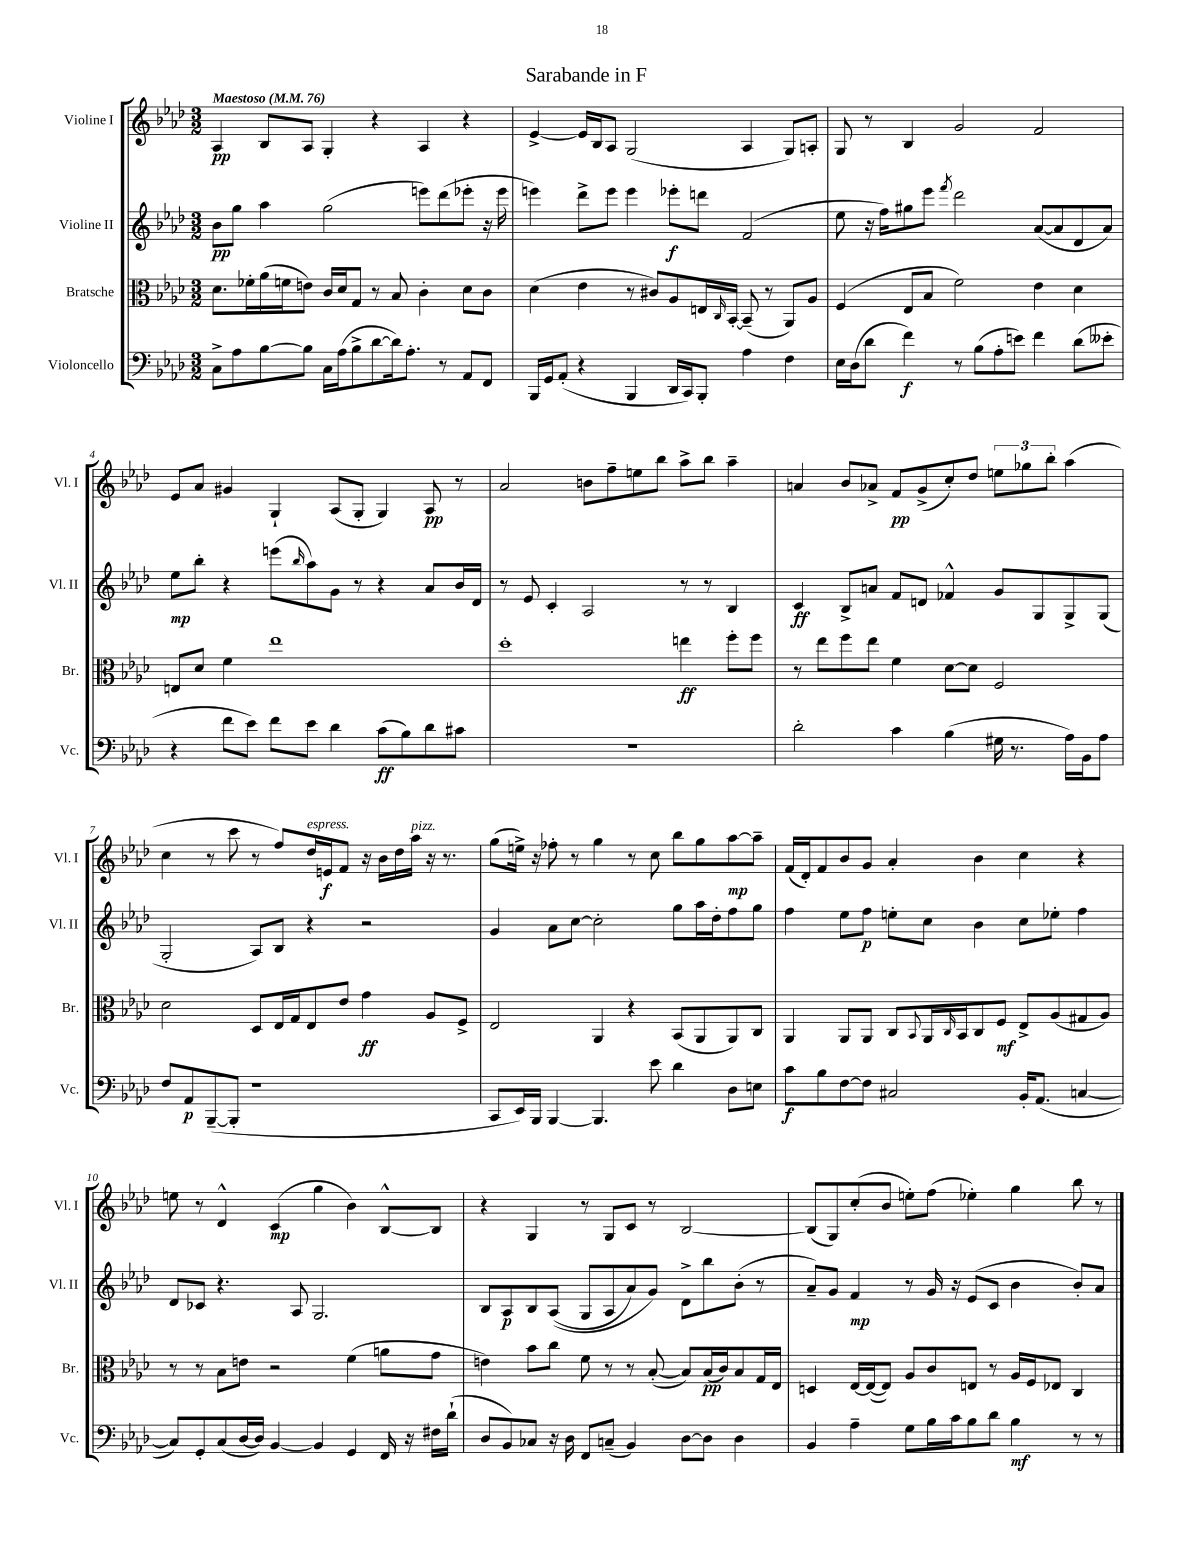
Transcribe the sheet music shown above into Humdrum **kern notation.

**kern	**kern	**kern	**kern
*staff4	*staff3	*staff2	*staff1
*clefF4	*clefC3	*clefG2	*clefG2
*k[b-e-a-d-]	*k[b-e-a-d-]	*k[b-e-a-d-]	*k[b-e-a-d-]
*M3/2	*M3/2	*M3/2	*M3/2
*MM76	*MM76	*MM76	*MM76
8C^\L	8.d-\L	8b-\L	4A-/
8A-\	.	8gg\J	.
.	16f-'\L	.	.
[8B-\	(16a-\	4aa-\	8B-/L
.	16f\J	.	.
8B-\]J	8e\J)	.	8A-/J
16C\LL	16c/LL	(2gg\	4G'/
(16A-\J	16d-/J	.	.
8B-^\	8G/J	.	.
[8d-\	8r	.	4r
16d-\]k)	8B-/	.	.
8.A-'\J	.	.	.
.	4c'\	8eee\L)	4A-/
8r	.	(8ddd-\	.
8AA-/L	8d-\L	8eee-'\J	4r
8FF/J	8c\J	16r	.
.	.	16eee-\	.
=	=	=	=
16BBB-/LL	(4d-\	4eee\)	[4e-^/
16GG/J	.	.	.
(8AA-'/J	.	.	.
4r	4e-\	8ddd-^\L	16e-/]LL
.	.	.	16B-/J
.	.	8eee\J	8A-/J
4BBB-/	8r	4eee\	(2G/
.	8c#/L)	.	.
16DD-/LL	8A-/	8eee-'\L	.
16CC/J)	.	.	.
8BBB-'/J	16E/L	8ddd\J	.
.	16qqC/	.	.
.	[16BB-'/JJ	.	.
4A-\	(8BB-~/]	(2f/	4A-/
.	8r	.	.
4F\	8AA-/L)	.	8G/L)
.	8A-/J	.	8A'/J
=	=	=	=
16E-\LL	(4F/	8ee-\	8G/
(16D-\J	.	.	.
8d-\J	.	16r	8r
.	.	16ff\LK)	.
4f\)	8E-/L	8gg#\	4B-/
.	8B-/J	8eee-\J	.
.	.	8qfff/	.
8r	2f\)	2ddd-\	2g/
(8B-\L	.	.	.
8A-'\	.	.	.
8e\J)	.	.	.
4f\	4e-\	([8a-/L	2f/
.	.	8a-/]	.
(8d-\L	4d-\	8d-/	.
8e--'\J	.	8a-/J)	.
=	=	=	=
4r	8E/L	8ee-\L	8e-/L
.	8d-/J	8bb-'\J	8a-/J
8f\L	4f\	4r	4g#/
8e-\J)	.	.	.
8f\L	1ee-	(8eee\L	4G`/
.	.	16qqbb-/	.
8e-\J	.	8aa-\)	.
4d-\	.	8g\J	(8A-/L
.	.	8r	8G'/J
(8c\L	.	4r	4G/)
8B-\)	.	.	.
8d-\	.	8a-/L	8A-/
8c#\J	.	16b-/L	8r
.	.	16d-/JJ	.
=	=	=	=
1.r	1dd-'	8r	2a-/
.	.	8e-/	.
.	.	4c'/	.
.	.	2A-/	8b\L
.	.	.	8ff~\
.	.	.	8ee\
.	.	.	8bb-\J
.	4ee\	8r	8aa-^\L
.	.	8r	8bb-\J
.	8ff'\L	4B-/	4aa-~\
.	8ff\J	.	.
=	=	=	=
2d-'\	8r	4c/	4a/
.	8ee-\L	.	.
.	8ff\	8B-^/L	8b-/L
.	8ee-\J	8a/J	8a-^/J
4c\	4f\	8f/L	8f/L
.	.	8d/J	(8g^/
(4B-\	[8d-\L	4f-^^/	8cc'/)
.	8d-\]J	.	8dd-/J
16G#\	2F/	8g/L	12ee\L
8.r	.	.	.
.	.	.	12gg-\
.	.	8G/	.
.	.	.	12bb-'\J
16A-\LL)	.	8G^/	(4aa-\
16BB-\J	.	.	.
8A-\J	.	(8G/J	.
=	=	=	=
8F/L	2d-\	2G'/	4cc\
8AA-/	.	.	.
([8BBB-~/	.	.	8r
8BBB-'/]J	.	.	8ccc\
1r	8D-/L	8A-/L)	8r
.	16E-/L	8B-/J	8ff/L)
.	16G/J	.	.
.	8E-/	4r	16dd-/L
.	.	.	16e/J
.	8e-/J	.	8f/J
.	4g\	2r	16r
.	.	.	16b-\LL
.	.	.	16dd-\
.	.	.	16aa-\JJ
.	8A-/L	.	16r
.	.	.	8.r
.	8F^/J	.	.
=	=	=	=
8CC/L	2E-/	4g/	(8gg\L
16EE-/L)	.	.	16ee^\Jk)
16BBB-/JJ	.	.	16r
[4BBB-/	.	8a-\L	8ff-'\
.	.	[8cc\J	8r
4.BBB-/]	4AA-/	2cc'\]	4gg\
.	4r	.	8r
8e-\	.	.	8cc\
4d-\	(8BB-/L	8gg\L	8bb-\L
.	8AA-/	16aa-\L	8gg\
.	.	16dd-'\J	.
8D-\L	8AA-/)	8ff\	[8aa-\
8E\J	8C/J	8gg\J	8aa-~\]J
=	=	=	=
8c\L	4AA-/	4ff\	(16f/LL
.	.	.	16d-'/J)
8B-\	.	.	8f/
[8F\	8AA-/L	8ee-\L	8b-/
8F\]J	8AA-/J	8ff\J	8g/J
2C#/	8C/L	8ee'\L	4a-'/
.	8qqBB-/	.	.
.	16AA-/L	8cc\J	.
.	16qqC/	.	.
.	16BB-/J	.	.
.	8C/	4b-\	4b-\
.	8F/J	.	.
16BB-'/LK	8E-^/L	8cc\L	4cc\
(8.AA-/J	.	.	.
.	(8A-/	8ee-'\J	.
[4C/	8G#/	4ff\	4r
.	8A-/J)	.	.
=	=	=	=
8C/]L)	8r	8d-/L	8ee\
8GG'/	8r	8c-/J	8r
(8C/	8B-\L	4.r	4d-^^/
[16D-/L	8e\J	.	.
16D-/]JJ)	.	.	.
[4BB-/	2r	.	(4c/
.	.	8A-/	.
4BB-/]	.	2.G/	4gg\
4GG/	(4f\	.	4b-\)
16FF/	8a\L	.	[8B-^^/L
16r	.	.	.
16F#\LL	8g\J	.	8B-/]J
(16d-`\JJ	.	.	.
=	=	=	=
8D-/L	4e\)	8B-/L	4r
8BB-/)	.	8A-/	.
8C-/J	8b-\L	8B-/	4G/
16r	8cc\J	&((8A-/J	.
16D-\	.	.	.
8FF/L	8f\	8G/L	8r
(8C~/J	8r	8A-/	8G/L
4BB-/)	8r	8a-/)	8c/J
.	([8B-'/	8g/J&)	8r
[8D-\L	8B-/]L)	8d-^\L	[2B-/
8D-\]J	(16B-/L	8bb-\	.
.	16c/J)	.	.
4D-\	8B-/	(8b-'\J	.
.	16G/L	8r	.
.	16E-/JJ	.	.
=	=	=	=
4BB-/	4D/	8a-~/L)	(8B-/]L
.	.	8g/J	8G/)
4A-~\	[16E-/LL	4f/	(8cc'/
.	(16E-/_J	.	.
.	8E-/]J)	.	8b-/J
8G\L	8A-/L	8r	8ee'\L)
16B-\L	8c/	16g/	(8ff\J
16c\J	.	16r	.
8B-\	8E/J	(8e-/L	4ee-'\)
8d-\J	8r	8c/J	.
4B-\	16A-/LL	4b-\	4gg\
.	16F/J	.	.
.	8E-/J	.	.
8r	4C/	8b-'/L)	8bb-\
8r	.	8a-/J	8r
==	==	==	==
*-	*-	*-	*-
